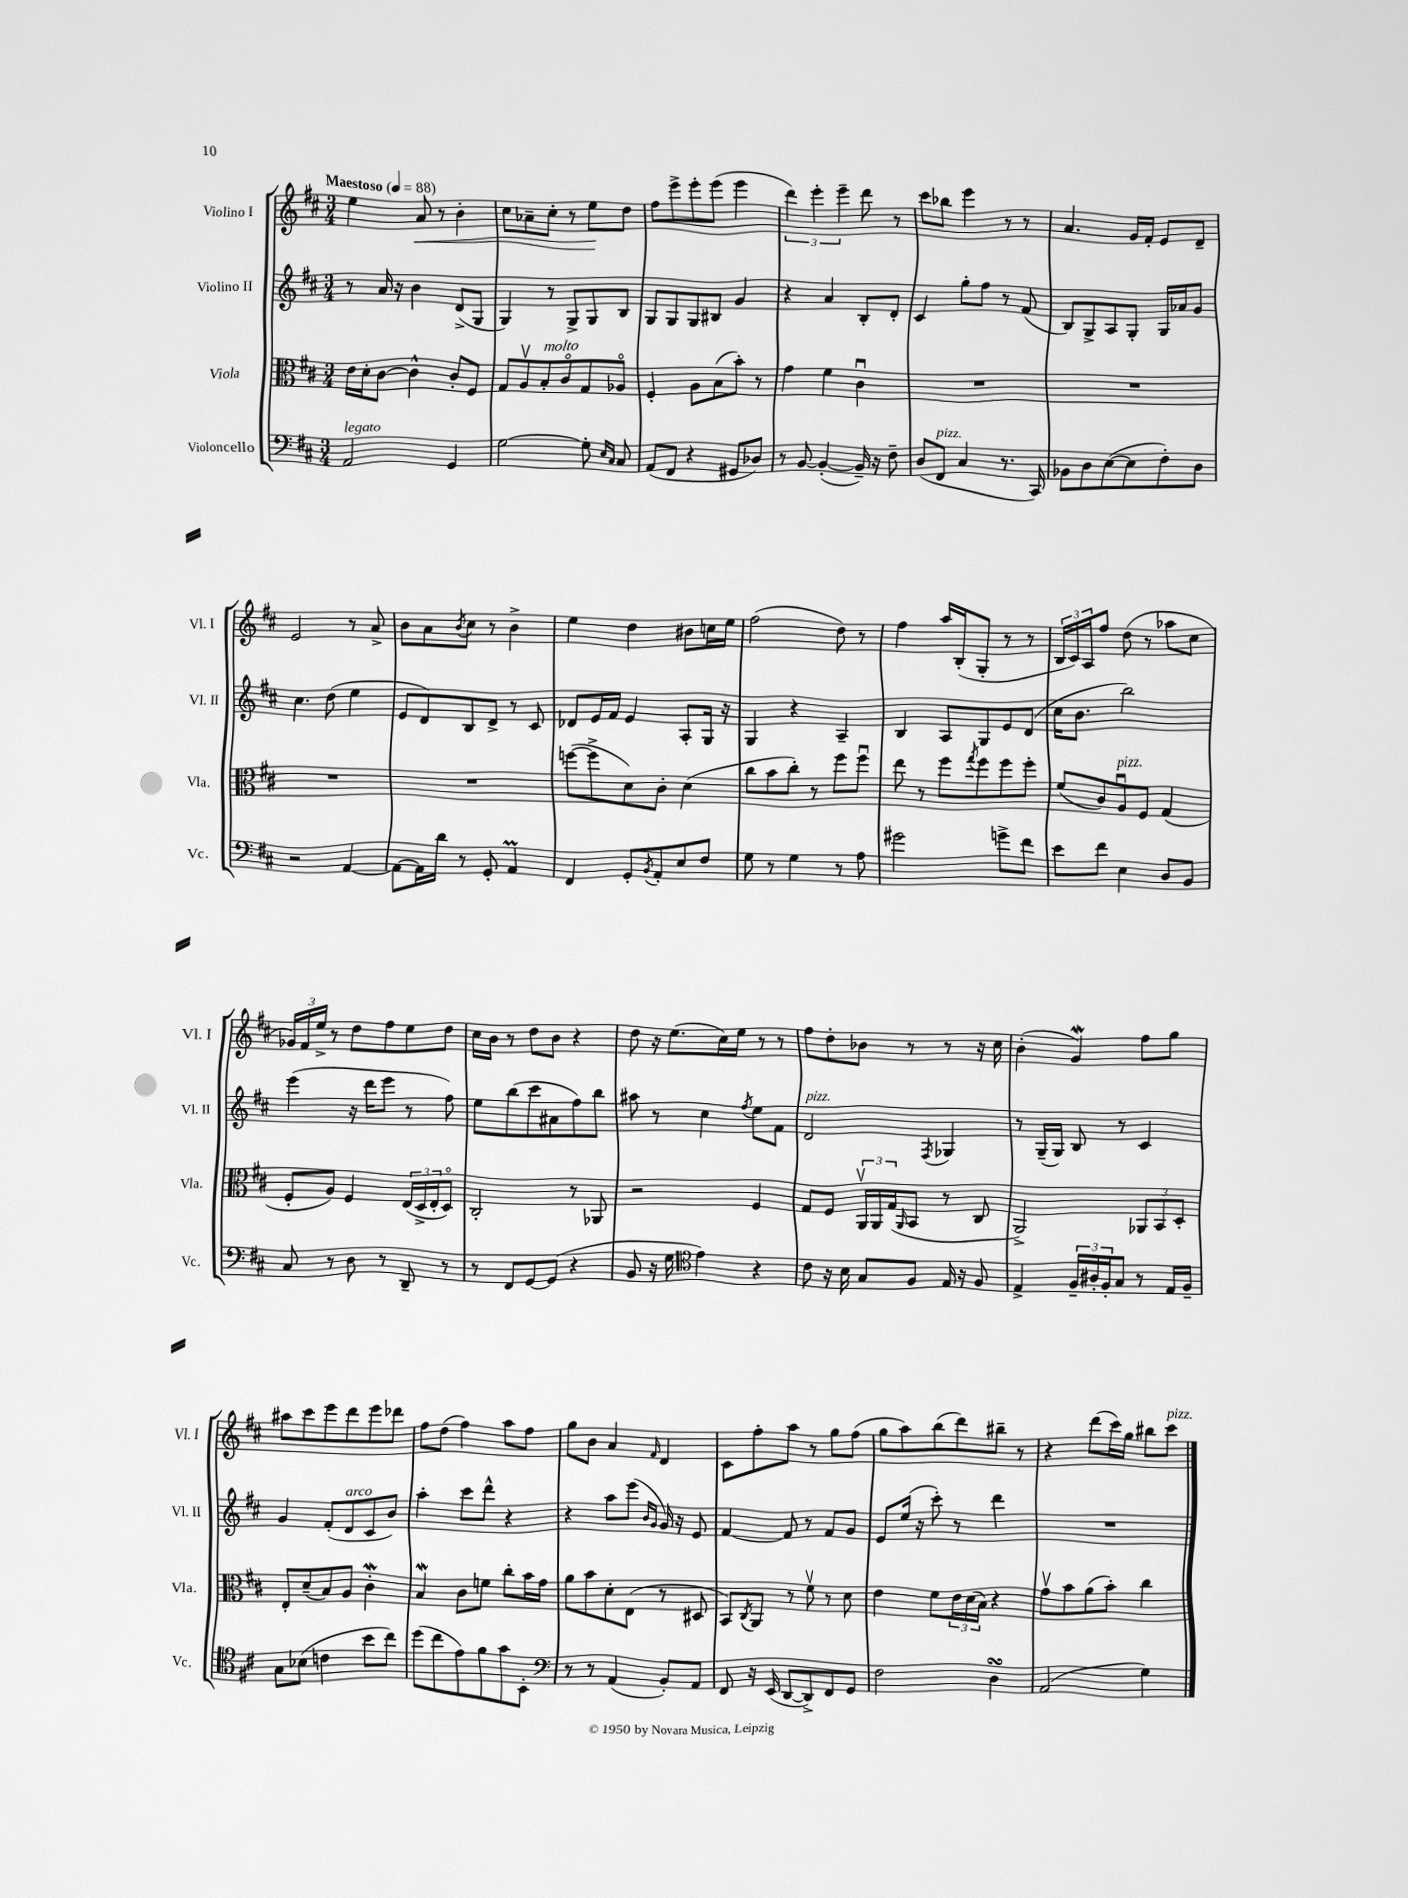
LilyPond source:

<<
\new StaffGroup <<
\new Staff = "s0" \with { instrumentName = "Violino I" shortInstrumentName = "Vl. I" } {
    \clef treble \key d \major \numericTimeSignature \time 3/4 \tempo "Maestoso" 4 = 88
    e''4 a'8\< r8 b'4-. |
    cis''8 aes'8-- cis''8-. r8 e''8\! d''8 |
    fis''8 e'''8-> e'''8-. e'''8( e'''4 |
    \tuplet 3/2 { d'''4) e'''4-. e'''4-- } d'''8 r8 |
    cis'''8 bes''8 e'''4 r8 r8 |
    a'4. g'16 fis'16-. e'8 d'8-- |
    e'2 r8 a'8-> |
    b'8 a'8 \acciaccatura { b'8 } cis''8 r8 b'4-> |
    e''4 d''4 bis'8 c''16 e''16 |
    fis''2( d''8) r8 |
    fis''4 a''16 b16-.( g8-. r8 r8 |
    \tuplet 3/2 { b16 cis'16) a16 } fis''8 d''8( r8 aes''8 cis''8 |
    \tuplet 3/2 { ges'16) fis'16 e''16-> } r8 d''8 fis''8 e''8 d''8 |
    cis''16 b'16 r8 d''8 b'8 r4 |
    d''8 r16 e''8.( cis''16) e''16 r8 r8 |
    fis''8 d''8-. bes'8 r8 r8 r16 cis''16 |
    b'4-.( g'4\mordent) fis''8 g''8 |
    ais''8 cis'''8 e'''8 d'''8 e'''8 des'''8 |
    fis''8 d''8( fis''4) a''8 fis''8 |
    g''8 b'8 a'4 \grace { fis'16 } d'4 |
    cis'8 fis''8-. a''8 r8 g''8 fis''8( |
    g''8 a''8) b''8( d'''8) bis''8-- r8 |
    r4 d'''8( cis'''16) g''16 bis''8 cis'''8^\markup { \italic "pizz." } \bar "|." |
}
\new Staff = "s1" \with { instrumentName = "Violino II" shortInstrumentName = "Vl. II" } {
    \clef treble \key d \major \numericTimeSignature \time 3/4
    r8 a'16 r16 b'4 d'8->( g8 |
    g4) r8 g8-> g8 b8 |
    g8 g8 g8 bis8 g'4 |
    r4 a'4 b8-. d'8-. |
    cis'4 g''8-. fis''8 r8 fis'8( |
    b8) g8-> a8 g8-. g16 aes'16 g'8 |
    cis''4. d''8( e''4 |
    e'8 d'8) b8 d'8-> r8 cis'8 |
    des'8 e'16 fis'16 e'4 a8-. g16 r16 |
    g4 r4 a4-- |
    b4 a8 g8 e'8 d'8( |
    cis''16 b'8. b''2) |
    e'''4( r16 d'''16 e'''8 r8 fis''8) |
    e''8 b''8( cis'''8 ais'8 fis''8) b''8 |
    ais''8 r8 cis''4 \acciaccatura { fis''8 } e''8 fis'8 |
    d'2^\markup { \italic "pizz." } \acciaccatura { fis8 } ges4 |
    r8 g16--( g16) b8 r8 cis'4 |
    g'4 fis'8-.( d'8^\markup { \italic "arco" } cis'8 b'8) |
    a''4-. cis'''8 d'''8-^ r4 |
    r4 a''8 e'''8( \grace { b'16 g'16 } g'16) r16 e'8 |
    fis'4~ fis'8 r8 fis'8 g'8 |
    e'8 e''16( r16 cis'''8-.) r8 d'''4 |
    R2. \bar "|." |
}
\new Staff = "s2" \with { instrumentName = "Viola" shortInstrumentName = "Vla." } {
    \clef alto \key d \major \numericTimeSignature \time 3/4
    e'16 d'16-. cis'8~ cis'4-^ cis'8-. fis8 |
    g8 a8\upbow b8-.^\markup { \italic "molto" } cis'8\flageolet g8 aes8\flageolet |
    fis4-. a8 b8( b'8-.) r8 |
    g'4 fis'4 cis'4\downbow |
    R2. |
    R2. |
    R2. |
    R2. |
    f''8~( f''8-> d'8) cis'8-. d'4( |
    cis''8 b'8 cis''8-.) r8 fis''8 fis''8\downbow |
    e''8 r8 fis''8 \acciaccatura { g''8 } fis''8 fis''8 fis''8-. |
    fis'8( cis'8) a8\downbow^\markup { \italic "pizz." } fis8 g4( |
    fis8-. a8) fis4 \tuplet 3/2 { e16( d16-> e16-. } d8\flageolet) |
    cis2-. r8 aes,8 |
    r2 fis4 |
    g8 fis8 \tuplet 3/2 { a,16\upbow a,16 g16( } \grace { a,16 } b,8 r8 cis8 |
    a,2->) \tuplet 3/2 { aes,8 b,8 d8-. } |
    e8-. d'8--( b8) a8 cis'4-.\mordent |
    b4\mordent cis'8 f'8 cis''8-. b'16 g'16 |
    a'8 b'8 d'8-. e8( r8 dis8 |
    b,8) \acciaccatura { cis8 } a,8 r8 fis'8\upbow r8 d'8 |
    e'4 fis'8 \tuplet 3/2 { e'16 d'16( b16) } r4 |
    g'8\upbow b'8 a'8( b'8-.) cis''4 \bar "|." |
}
\new Staff = "s3" \with { instrumentName = "Violoncello" shortInstrumentName = "Vc." } {
    \clef bass \key d \major \numericTimeSignature \time 3/4
    a,2^\markup { \italic "legato" } g,4 |
    g2~ g8-. \grace { e16 cis16 } cis8 |
    a,8( fis,8 r4 gis,8 des8) |
    r8 b,8~ b,4~-.( b,16--) r16 fis8-- |
    d8( fis,8^\markup { \italic "pizz." } cis4 r8. cis,16) |
    bes,8 d8 e8~( e8 fis8-.) d8 |
    r2 a,4~ |
    a,8~ a,16 d'16 r8 g,8-. a,4\prall |
    fis,4 g,8-. \acciaccatura { b,8 } a,8-. e8 fis8 |
    g8 r8 g4 r8 a8 |
    gis'2 g'8-> fis'8 |
    e'8 fis'8 e4 d8 b,8 |
    cis8 r8 d8 r8 d,8-- r8 |
    r8 fis,8 g,8~ g,8( r4 |
    b,8 r16 g16 \clef tenor e'4) r4 |
    cis'8 r16 b16 g8 fis8 e16 r16 fis8 |
    e4-> \tuplet 3/2 { fis16-- ais16-. fis16-. } g8 r8 e16 fis16-- |
    g8 bes8( c'4 b'8 cis''8) |
    d''8( cis''8 e'8) fis'8 g'8 b,8-. |
    \clef bass r8 r8 a,4( b,8-.) a,8 |
    fis,8 r16 e,16( d,8~ d,8->) fis,8 g,8 |
    fis2 d4\turn |
    a,2( g4) \bar "|." |
}
>>
>>
\layout { \context { \Score \remove "Bar_number_engraver" } }
